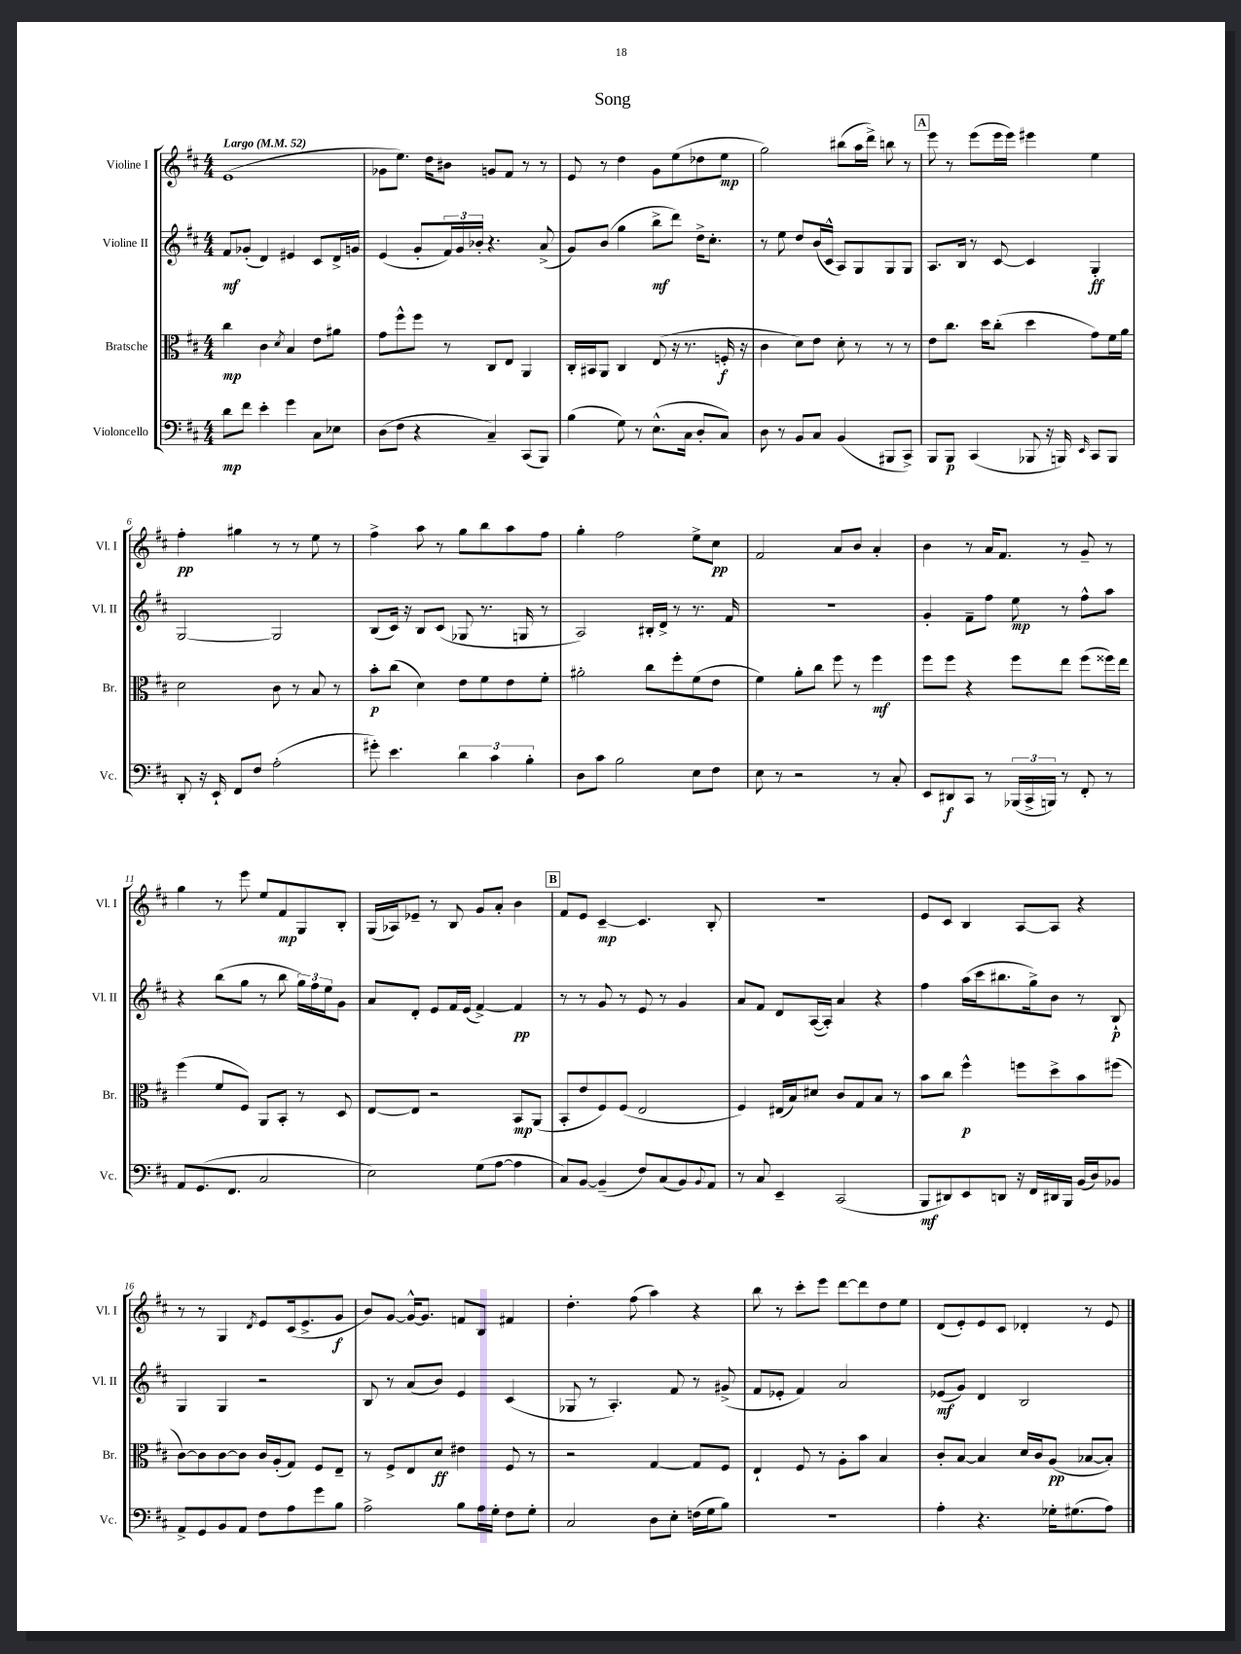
\header { title = "Song" }
<<
\new StaffGroup <<
\new Staff = "s0" \with { instrumentName = "Violine I" shortInstrumentName = "Vl. I" } {
    \clef treble \key d \major \numericTimeSignature \time 4/4 \tempo "Largo" 4 = 52
    e'1( |
    ges'8 e''8.) d''16 bis'8 g'8 fis'8 r8 r8 |
    e'8 r8 d''4 g'8 e''8( des''8 e''8\mp |
    g''2) bis''8( a''16 d'''16->) b''8 r8 |
    \mark \markup { \box "A" } e'''8 r8 e'''8( e'''16 e'''16) eis'''4 e''4 |
    fis''4-.\pp gis''4 r8 r8 e''8 r8 |
    fis''4-> a''8 r8 g''8 b''8 a''8 fis''8 |
    g''4-. fis''2 e''8-> cis''8\pp |
    fis'2 a'8 b'8 a'4-. |
    b'4 r8 a'16 fis'8. r8 g'8-- r8 |
    g''4 r8 e'''8 e''8 fis'8\mp g8 b8-. |
    g16( aes16) ees'8-- r8 b8 g'8 a'8-. b'4 |
    \mark \markup { \box "B" } fis'8 e'8 cis'4~--\mp cis'4. b8-. |
    r1 |
    e'8 cis'8 b4 a8~ a8 r4 |
    r8 r8 g4 \acciaccatura { d'8 } e'8 cis'16( e'8.-> g'8\f |
    b'8) g'8~ g'16~-^ g'8. f'8 b8 fis'4 |
    d''4.-. fis''8( a''4) r4 |
    b''8 r8 cis'''8-. e'''8 d'''8~ d'''8 d''8 e''8 |
    d'8( e'8-.) e'8 cis'8 des'4-. r8 e'8 \bar "|." |
}
\new Staff = "s1" \with { instrumentName = "Violine II" shortInstrumentName = "Vl. II" } {
    \clef treble \key d \major \numericTimeSignature \time 4/4
    fis'8\mf ges'8-.( d'4) eis'4 cis'8 d'16-> g'16 |
    e'4( g'8-. \tuplet 3/2 { fis'16) g'16 bes'16-. } r4. a'8->( |
    g'8) b'8( g''4 b''8->\mf d'''8) d''16-> cis''8.-. |
    r8 e''8 d''8 b'16( cis'16-^ a8) g8 g8 g8 |
    \mark \markup { \box "A" } a8. b16 r8 cis'8~ cis'4 g4-.\ff |
    g2~ g2 |
    b8( cis'16) r16 b8 cis'8( ges8 r8. g16 r8 |
    a2) bis16-. d'16-> r8 r8. fis'16 |
    r1 |
    g'4-. fis'8-- fis''8 e''8\mp r8 fis''8-^ a''8 |
    r4 b''8( g''8 r8 b''8 \tuplet 3/2 { g''16) fis''16 e''16 } g'8 |
    a'8 d'8-. e'8 fis'16 e'16( fis'4~->) fis'4\pp |
    \mark \markup { \box "B" } r8 r8 g'8 r8 e'8 r8 g'4 |
    a'8 fis'8 d'8 a16~( a16-.) a'4 r4 |
    fis''4 a''16( cis'''16 bis''8. g''16->) b'8 r8 b8-!\p |
    g4 g4 r2 |
    b8 r8 a'8( b'8) e'4 cis'4( |
    ges8 r8 a4.-.) fis'8 r8 gis'8->( |
    fis'8 ees'8-. fis'4) a'2 |
    ees'8\mf( g'8) d'4 b2 \bar "|." |
}
\new Staff = "s2" \with { instrumentName = "Bratsche" shortInstrumentName = "Br." } {
    \clef alto \key d \major \numericTimeSignature \time 4/4
    cis''4\mp cis'4 \acciaccatura { d'8 } b4 e'8 ais'8 |
    g'8 fis''8-^ fis''8 r8 cis8 e8 a,4 |
    cis16-. bis,16 a,8 cis4 e8( r16 r8. f16-.\f r16 |
    cis'4 d'8) e'8 d'8-. r8 r8 r8 |
    \mark \markup { \box "A" } e'8 cis''8. d''16 cis''8-.( d''4 g'8) fis'16 a'16 |
    d'2 cis'8 r8 b8 r8 |
    b'8-.\p cis''8( d'4) e'8 fis'8 e'8 fis'8-. |
    ais'2-. cis''8 fis''8-. fis'8( e'8 |
    fis'4) a'8-. cis''8 fis''8 r8 fis''4\mf |
    fis''8 fis''8 r4 fis''8 e''8 fis''8( fisis''16) e''16 |
    fis''4( fis'8 fis8) a,8 b,8-. r8 d8 |
    e8~ e8 r2 b,8\mp a,8( |
    \mark \markup { \box "B" } b,8-. e'8 fis8) fis8( e2 |
    fis4) eis16( b16) dis'8 cis'8 g8 b8 r8 |
    b'8 cis''8 fis''4-^\p f''8 d''8-> b'8 fis''8( |
    cis'8~) cis'8 cis'8~ cis'8 cis'16 a16-.( g8) fis8 e8-- |
    r8 fis8-> e8 d'8\ff eis'4 fis8 r8 |
    r2 g4~ g8 fis8 |
    e4-! fis8 r8 a8-. b'8 b4 |
    cis'8-. b8~ b4 d'16 cis'16 a8\pp( bes8~ bes8-.) \bar "|." |
}
\new Staff = "s3" \with { instrumentName = "Violoncello" shortInstrumentName = "Vc." } {
    \clef bass \key d \major \numericTimeSignature \time 4/4
    d'8\mp fis'8 e'4-. g'4 cis8 ees8 |
    d8( fis8 r4 cis4--) cis,8( b,,8) |
    b4( g8) r8 e8.-^( cis16 d8-. cis8) |
    d8 r8 b,8 cis8 b,4( bis,,8 cis,8->) |
    \mark \markup { \box "A" } b,,8 b,,8\p cis,4( bes,,8 r16 b,,16) \grace { e,16 } cis,8 b,,8 |
    d,8-. r16 e,16-! fis,8 fis8 a2-.( |
    gis'8-.) e'4. \tuplet 3/2 { d'4 cis'4 b4-. } |
    d8 cis'8 b2 e8 fis8 |
    e8 r8 r2 r8 cis8-. |
    e,8 dis,8\f cis,8 r8 \tuplet 3/2 { bes,,16( cis,16-> b,,16) } r8 fis,8-. r8 |
    a,8 g,8.( fis,8. cis2 |
    e2) g8( a8~ a4 |
    \mark \markup { \box "B" } cis8) b,8~ b,4--( fis8) cis8( b,8) \appoggiatura { b,8 } a,8 |
    r8 cis8 e,4-- cis,2( |
    b,,8\mf dis,8) e,8 d,8 r16 fis,16 dis,16 b,,16 b,16( d16) bes,8 |
    a,8-> g,8 b,8 a,8 fis8 a8 g'8 b8 |
    a2-> b8 a16 g16-. fis8 g8-. |
    cis2 d8 e8-. f16( g16 b8) |
    R1 |
    a4-. r4. ges16-. gis8.( a8) \bar "|." |
}
>>
>>
